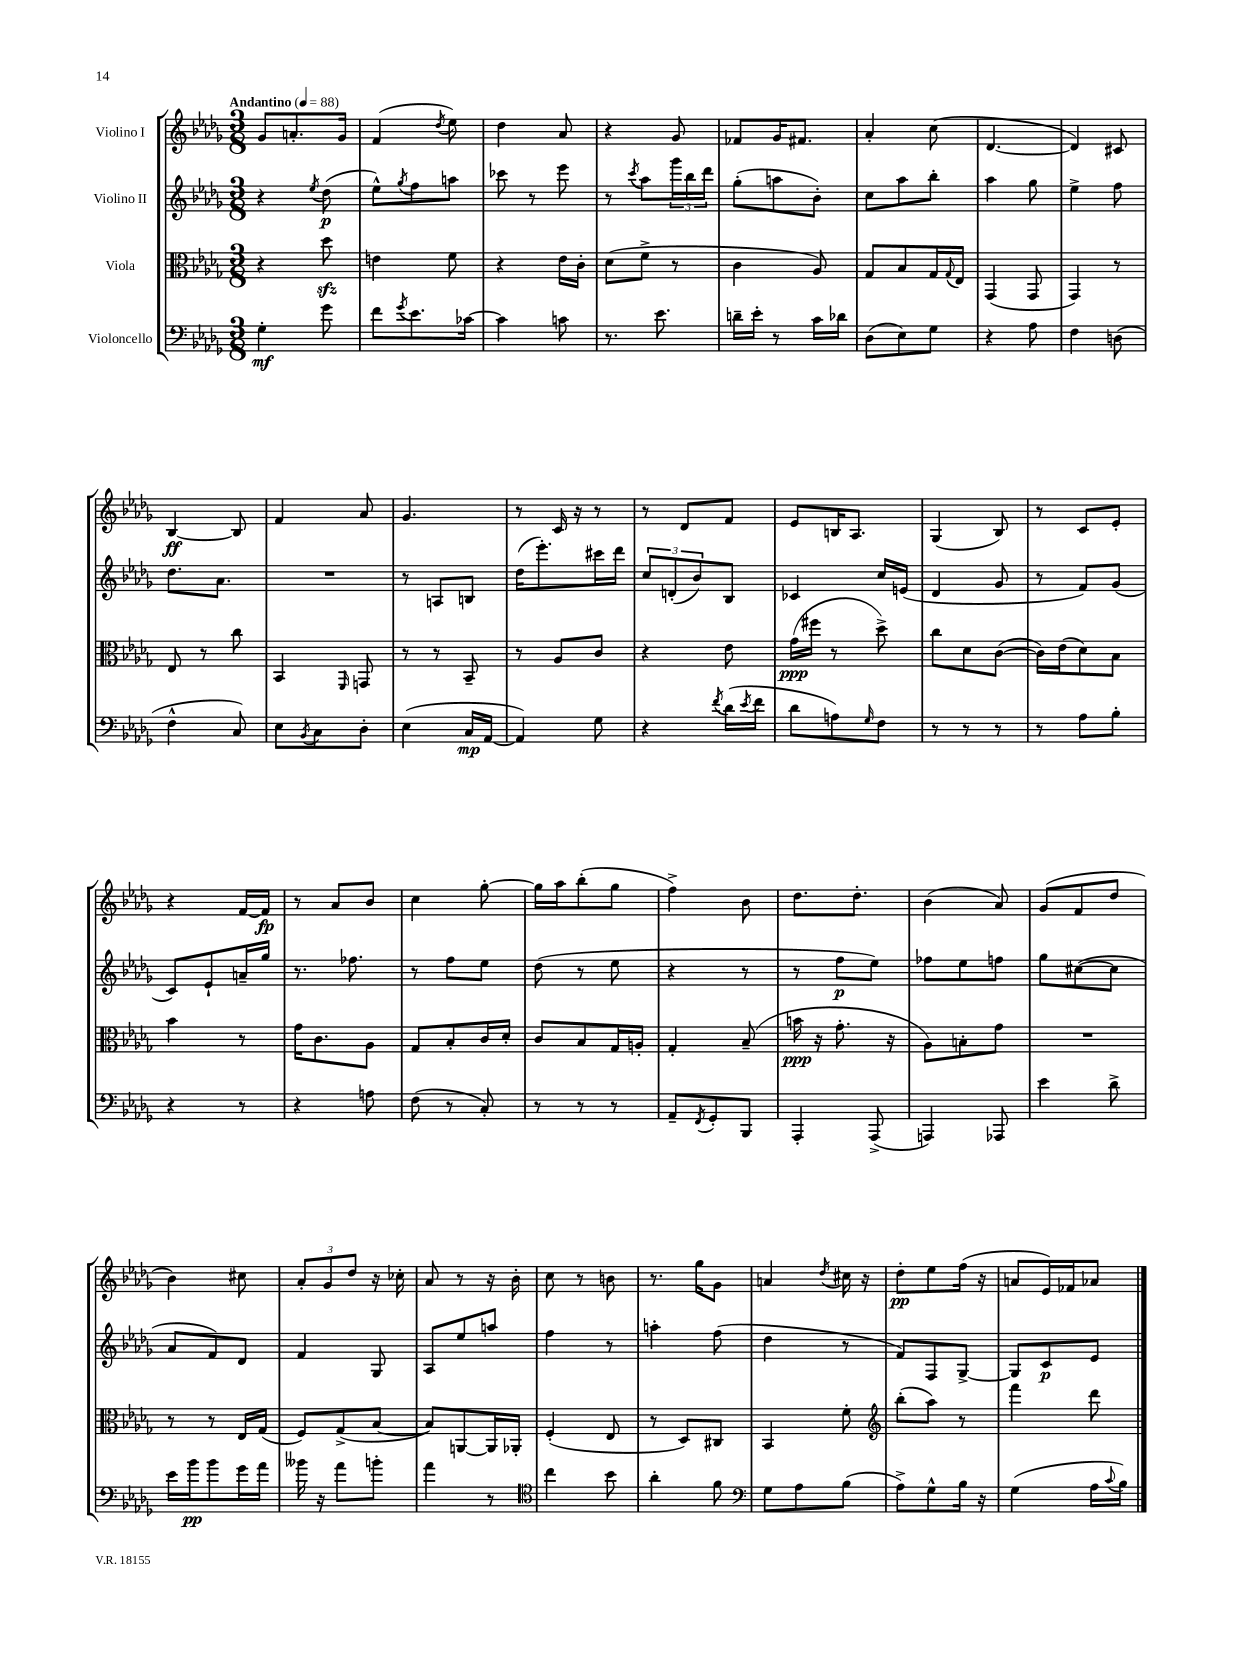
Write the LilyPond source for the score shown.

<<
\new StaffGroup <<
\new Staff = "s0" \with { instrumentName = "Violino I" } {
    \clef treble \key des \major \numericTimeSignature \time 3/8 \tempo "Andantino" 4 = 88
    ges'8 a'8.-. ges'16 |
    f'4( \acciaccatura { des''8 } ees''8) |
    des''4 aes'8 |
    r4 ges'8 |
    fes'8 ges'16 fis'8. |
    aes'4-. c''8( |
    des'4.~ |
    des'4) cis'8 |
    bes4~\ff bes8 |
    f'4 aes'8 |
    ges'4. |
    r8 c'16 r16 r8 |
    r8 des'8 f'8 |
    ees'8 b16 aes8. |
    ges4( bes8) |
    r8 c'8 ees'8-. |
    r4 f'16~ f'16\fp |
    r8 aes'8 bes'8 |
    c''4 ges''8~-. |
    ges''16 aes''16 bes''8-.( ges''8 |
    f''4->) bes'8 |
    des''8. des''8.-. |
    bes'4( aes'8) |
    ges'8( f'8 des''8 |
    bes'4) cis''8 |
    \tuplet 3/2 { aes'8-. ges'8 des''8 } r16 ces''16-. |
    aes'8 r8 r16 bes'16-. |
    c''8 r8 b'8 |
    r8. ges''16 ges'8 |
    a'4 \acciaccatura { des''8 } cis''16 r16 |
    des''8-.\pp ees''8 f''16( r16 |
    a'8 ees'16) fes'16 aes'8 \bar "|." |
}
\new Staff = "s1" \with { instrumentName = "Violino II" } {
    \clef treble \key des \major \numericTimeSignature \time 3/8
    r4 \acciaccatura { ees''8 } des''8\p( |
    ees''8-^) \acciaccatura { ges''8 } f''8 a''8 |
    ces'''8 r8 ees'''8 |
    r8 \acciaccatura { c'''8 } aes''8 \tuplet 3/2 { ges'''16 bes''16 des'''16 } |
    ges''8-.( a''8 bes'8-.) |
    c''8 aes''8 bes''8-. |
    aes''4 ges''8 |
    ees''4-> f''8 |
    des''8. aes'8. |
    R4. |
    r8 a8 b8 |
    des''16( ees'''8.-.) cis'''16 des'''16 |
    \tuplet 3/2 { c''8 d'8-.( bes'8) } bes8 |
    ces'4 c''16 e'16( |
    des'4 ges'8 |
    r8 f'8) ges'8( |
    c'8) ees'8-! a'16-- ges''16 |
    r8. fes''8. |
    r8 f''8 ees''8 |
    des''8( r8 ees''8 |
    r4 r8 |
    r8 f''8\p ees''8) |
    fes''8 ees''8 f''8 |
    ges''8 cis''8~( cis''8 |
    aes'8 f'8) des'8 |
    f'4 ges8 |
    aes8 ees''8 a''8 |
    f''4 r8 |
    a''4-. f''8( |
    des''4 r8 |
    f'8) f8 ges8~-> |
    ges8 c'8\p ees'8 \bar "|." |
}
\new Staff = "s2" \with { instrumentName = "Viola" } {
    \clef alto \key des \major \numericTimeSignature \time 3/8
    r4 des''8\sfz |
    e'4 f'8 |
    r4 ees'16 c'16-. |
    des'8( f'8-> r8 |
    c'4 aes8) |
    ges8 bes8 ges16 \appoggiatura { ges8 } ees16 |
    ges,4( ges,8 |
    ges,4) r8 |
    ees8 r8 c''8 |
    bes,4 \grace { f,16 } g,8 |
    r8 r8 bes,8-- |
    r8 aes8 c'8 |
    r4 ees'8 |
    ges'16\ppp( fis''16 r8 des''8->) |
    c''8 des'8 c'8~( |
    c'16) ees'16( des'8) bes8 |
    bes'4 r8 |
    ges'16 c'8. aes8 |
    ges8 bes8-. c'16 des'16-. |
    c'8 bes8 ges16 a16-. |
    ges4-. bes8--( |
    b'16\ppp r16 ges'8.-. r16 |
    aes8) b8-. ges'8 |
    R4. |
    r8 r8 ees16 ges16( |
    f8) ges8->( bes8~ |
    bes8) a,8~ a,16 aes,16-. |
    f4-.( ees8 |
    r8 des8) cis8 |
    bes,4 f'8-. |
    \clef treble bes''8-.( aes''8) r8 |
    f'''4 des'''8 \bar "|." |
}
\new Staff = "s3" \with { instrumentName = "Violoncello" } {
    \clef bass \key des \major \numericTimeSignature \time 3/8
    ges4-.\mf ges'8 |
    f'8 \acciaccatura { ges'8 } ees'8. ces'16~ |
    ces'4 c'8 |
    r8. ees'8. |
    d'16-- ees'16-. r8 c'16 des'16 |
    des8( ees8) ges8 |
    r4 aes8 |
    f4 d8( |
    f4-^ c8) |
    ees8 \acciaccatura { bes,8 } c8 des8-. |
    ees4( c16\mp aes,16~ |
    aes,4) ges8 |
    r4 \acciaccatura { f'8 } des'16( \acciaccatura { ees'8 } f'16 |
    des'8 a8) \grace { ges16 } f8 |
    r8 r8 r8 |
    r8 aes8 bes8-. |
    r4 r8 |
    r4 a8 |
    f8( r8 c8-.) |
    r8 r8 r8 |
    aes,8-- \acciaccatura { f,8 } ges,8-. bes,,8 |
    aes,,4-. aes,,8->( |
    a,,4) aes,,8 |
    ees'4 des'8-> |
    ees'16 bes'16\pp bes'8 ges'16 aes'16 |
    beses'16 r16 aes'8 b'8-. |
    aes'4 r8 |
    \clef tenor c''4 bes'8 |
    aes'4-. f'8 |
    \clef bass ges8 aes8 bes8( |
    aes8->) ges8-^ bes16 r16 |
    ges4( aes16 \appoggiatura { c'8 } bes16) \bar "|." |
}
>>
>>
\layout { \context { \Score \remove "Bar_number_engraver" } }
